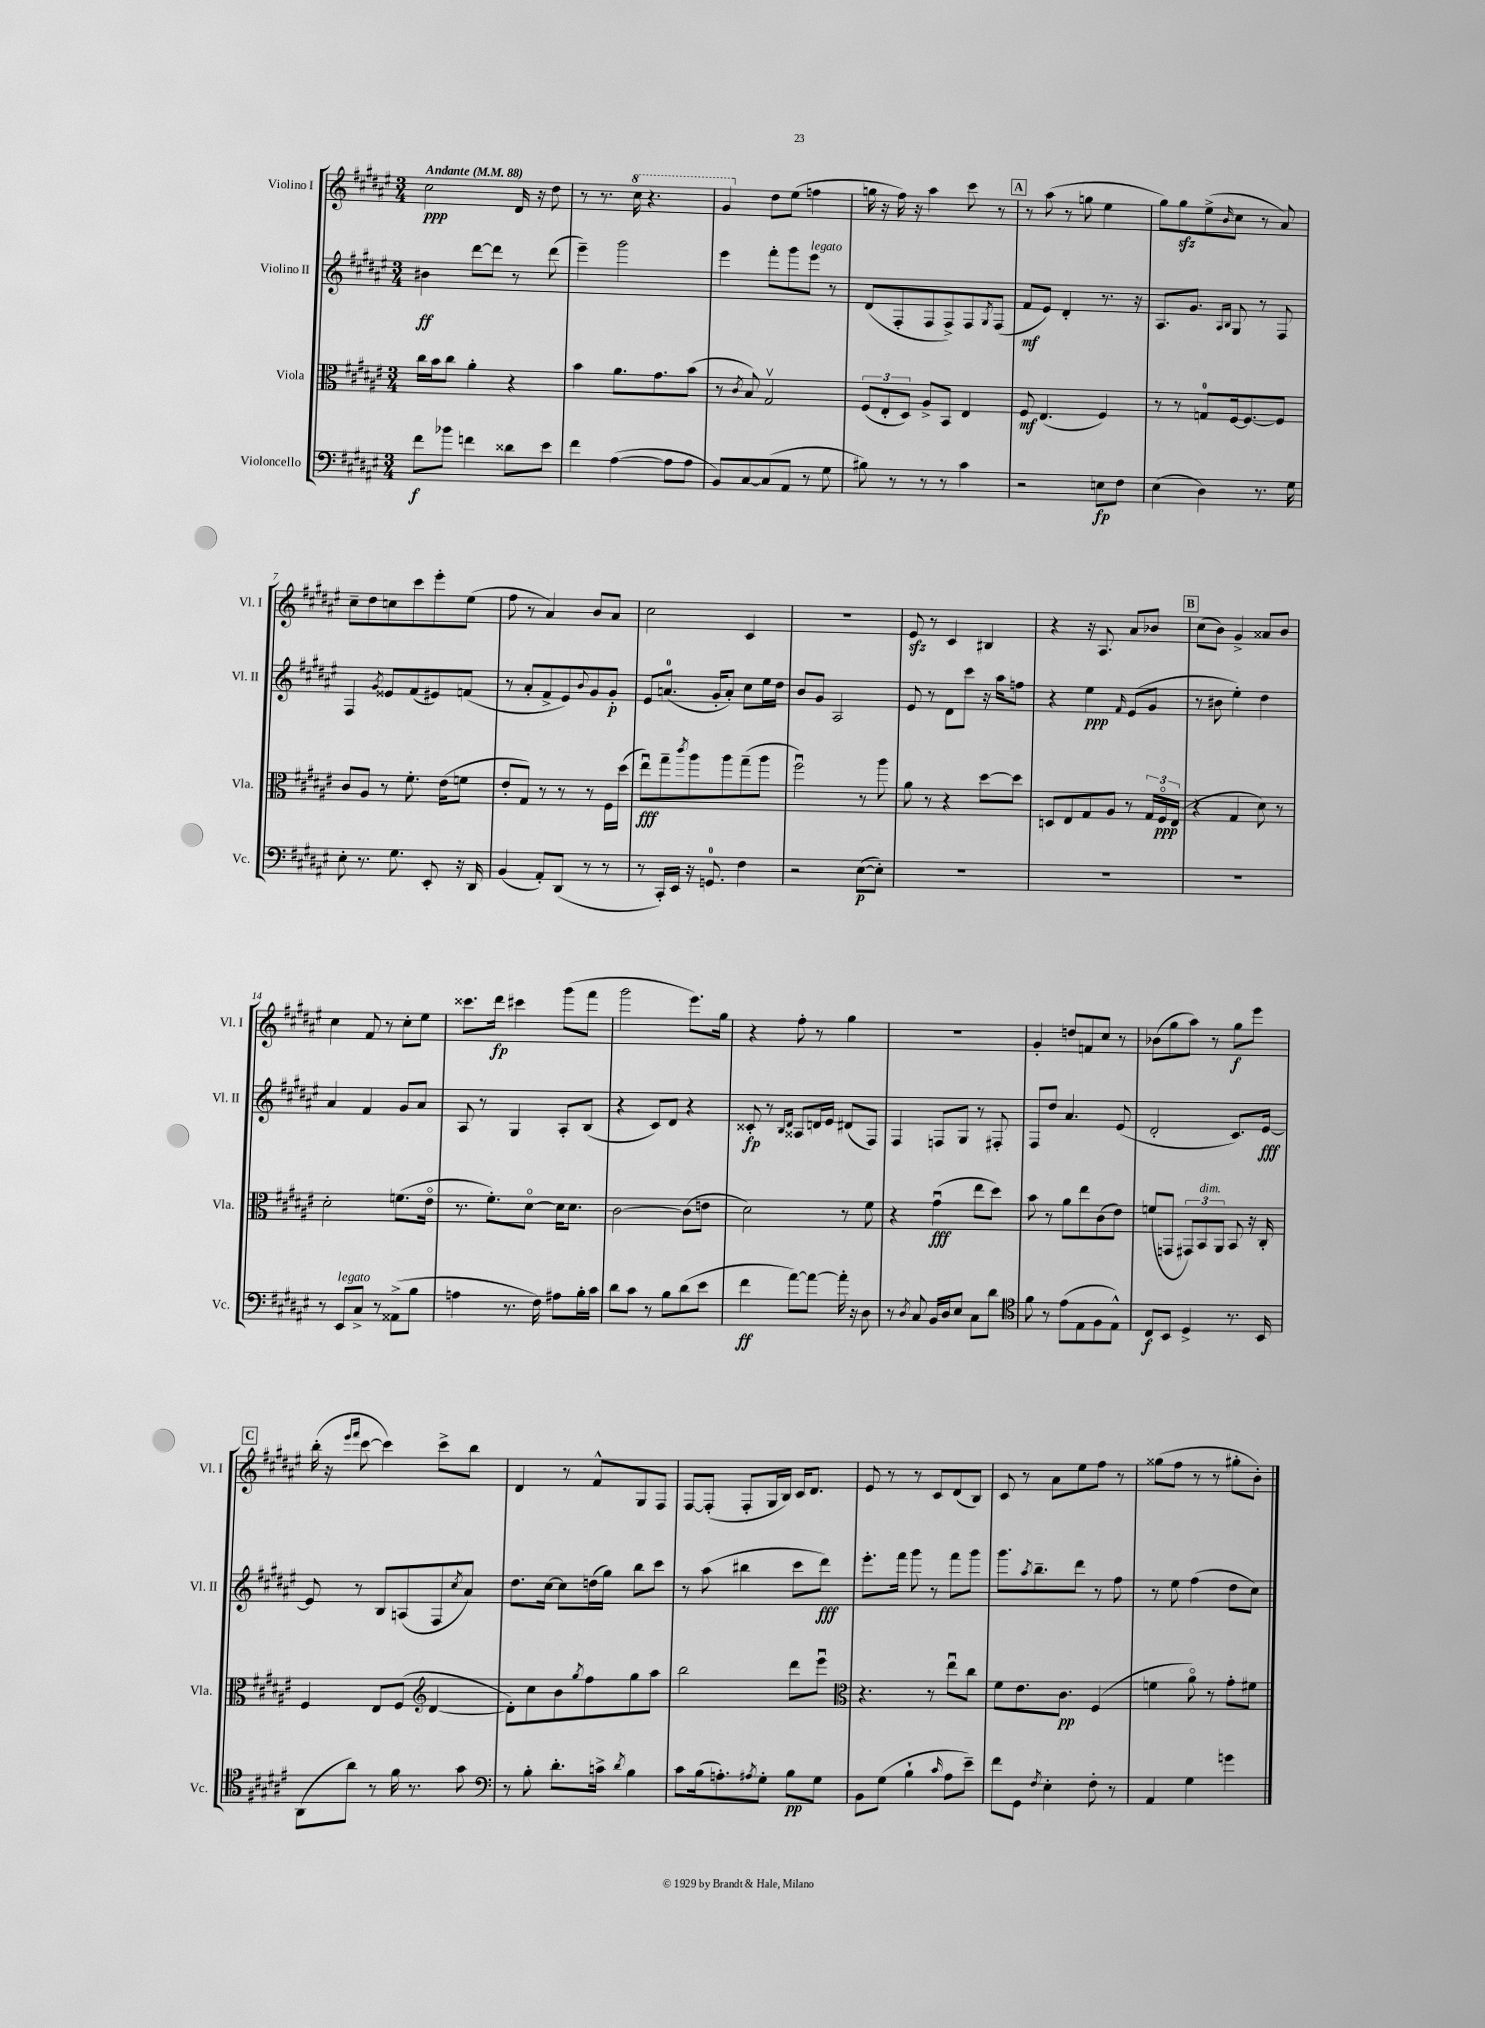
<<
\new StaffGroup <<
\new Staff = "s0" \with { instrumentName = "Violino I" shortInstrumentName = "Vl. I" } {
    \clef treble \key fis \major \numericTimeSignature \time 3/4 \tempo "Andante" 4 = 88
    cis''2\ppp dis'16 r16 dis''8 |
    r8 r8. \ottava #1 cis'''16 r4. |
    gis''4 \ottava #0 dis''8 eis''8( f''4 |
    g''16 r16 fis''16) r16 ais''4 cis'''8 r8 |
    \mark \markup { \box "A" } r8 ais''8( r8 g''8 eis''4 |
    gis''8) gis''8\sfz eis''8->( \grace { b'16 } cis''8 r8 ais'8) |
    cis''8-- dis''8 c''8 cis'''8 eis'''8-. eis''8( |
    fis''8 r8 ais'4) b'8 ais'8 |
    cis''2 cis'4 |
    R2. |
    eis'8\sfz r8 cis'4 bis4 |
    r4 r16 ais8. ais'8 bes'8 |
    \mark \markup { \box "B" } cis''8( b'8) gis'4-> aisis'8 b'8 |
    cis''4 fis'8 r8 cis''8-. eis''8 |
    cisis'''8. dis'''16\fp cis'''4 gis'''8( fis'''8 |
    gis'''2 eis'''8.) gis''16 |
    r4 fis''8-. r8 gis''4 |
    R2. |
    gis'4-. d''8 f'8 cis''8 r8 |
    bes'8( gis''8 ais''8) r8 gis''8\f eis'''8 |
    \mark \markup { \box "C" } b''16-.( r16 \grace { eis'''16 fis'''16 } cis'''8~ cis'''4) cis'''8-> b''8 |
    dis'4 r8 fis'8-^ gis8 fis8 |
    fis8~ fis8-.( fis8-. gis16 b16) cis'16 dis'8. |
    eis'8 r8 r8 cis'8 dis'8( b8) |
    cis'8 r8 ais'8 eis''8 fis''8 r8 |
    gisis''8( fis''8 r8 r8 gis''8-. b'8-.) \bar "|." |
}
\new Staff = "s1" \with { instrumentName = "Violino II" shortInstrumentName = "Vl. II" } {
    \clef treble \key fis \major \numericTimeSignature \time 3/4
    bis'4\ff dis'''8~ dis'''8 r8 dis'''8( |
    eis'''4--) gis'''2 |
    eis'''4 fis'''8-. gis'''8 eis'''8^\markup { \italic "legato" } r8 |
    dis'8( fis8-. fis8 fis8->) fis8 \acciaccatura { gis8 } fis8( |
    \mark \markup { \box "A" } fis'8\mf eis'8) dis'4-. r8. r16 |
    ais8. gis'8. \grace { ais16 b16 } gis8 r8 fis8 |
    fis4 \acciaccatura { gis'8 } eisis'8 fis'8( eis'8) f'8( |
    r8 ais'8-. fis'8-> eis'8) \appoggiatura { b'8 } gis'8 gis'8-.\p |
    eis'8 a'8.-0( gis'16-. a'8-.) cis''8 eis''16 dis''16 |
    b'8 gis'8 ais2 |
    eis'8 r8 dis'8 cis'''8 r16 ais''16 f''8 |
    r4 eis''4\ppp \grace { fis'16 } eis'8( gis'8 |
    \mark \markup { \box "B" } r8 bis'8 eis''4-.) dis''4 |
    ais'4 fis'4 gis'8 ais'8 |
    ais8 r8 gis4 ais8-. b8( |
    r4 cis'8) dis'8 r4 |
    cisis'8-.\fp r8 \grace { b16 dis'16 } aisis8 d'16 eis'16 dis'8( fis8) |
    fis4 f8 gis8 r8 fis8-. |
    fis8 dis''8 ais'4. eis'8( |
    dis'2-. cis'8.) eis'16~\fff |
    \mark \markup { \box "C" } eis'8 r8 b8 a8( fis8 \acciaccatura { cis''8 } ais'8) |
    dis''8. cis''16~ cis''8 d''16( gis''16) b''8 cis'''8 |
    r8 ais''8( bis''4 cis'''8 dis'''8\fff) |
    eis'''8.-. fis'''16 gis'''8 r8 fis'''8 gis'''8 |
    gis'''8. \acciaccatura { ais''8 } b''8.-- dis'''8 r8 fis''8 |
    r8 eis''8 fis''4( dis''8 cis''8) \bar "|." |
}
\new Staff = "s2" \with { instrumentName = "Viola" shortInstrumentName = "Vla." } {
    \clef alto \key fis \major \numericTimeSignature \time 3/4
    cis''16 b'16 cis''8 ais'4-. r4 |
    b'4 ais'8. gis'8. b'8( |
    r8 \acciaccatura { cis'8 } b8) gis2\upbow |
    \tuplet 3/2 { fis8( eis8-. dis8) } ais8-> b,8 eis4 |
    \mark \markup { \box "A" } fis8\mf eis4.( fis4) |
    r8 r8 g8-0 fis16~ fis8.~ fis8 |
    cis'8 ais8 r8 fis'8.-. eis'16( f'8 |
    eis'8-. gis8) r8 r8 r8 fis16 dis''16( |
    eis''8\downbow\fff) gis''8-- \acciaccatura { cis'''8 } ais''8 ais''8 gis''8--( ais''8 |
    fis''2\downbow) r8 ais''8 |
    ais'8 r8 r4 dis''8~ dis''8 |
    d8 eis8 gis8 ais8 r8 \tuplet 3/2 { gis16 fis16\flageolet\ppp eis16( } |
    \mark \markup { \box "B" } r4 gis4 dis'8) r8 |
    dis'2-. f'8.( eis'16\flageolet |
    r8. fis'8.-.) dis'8~\flageolet dis'16 dis'8. |
    cis'2~ cis'8( e'8 |
    dis'2) r8 fis'8 |
    r4 gis'4\downbow\fff( eis''8 dis''8) |
    b'8 r8 ais'8 eis''8 cis'8( eis'8) |
    f'8( g,8 \tuplet 3/2 { gis,8) b,8^\markup { \italic "dim." } ais,8 } b,8 r16 cis16-. |
    \mark \markup { \box "C" } fis4 eis8 fis8( \clef treble dis'4~ |
    dis'8-.) cis''8 b'8 \acciaccatura { gis''8 } fis''8 gis''8 ais''8 |
    b''2 dis'''8 eis'''8\downbow |
    \clef alto r4. r8 eis''8\downbow cis''8 |
    fis'8 eis'8. cis'8.\pp fis4( |
    f'4 ais'8\flageolet) r8 gis'8-. fis'8 \bar "|." |
}
\new Staff = "s3" \with { instrumentName = "Violoncello" shortInstrumentName = "Vc." } {
    \clef bass \key fis \major \numericTimeSignature \time 3/4
    fis'8\f bes'8 f'4 disis'8 eis'8 |
    fis'4 ais4~( ais8 ais8 |
    b,8) cis8~ cis8( ais,8 r8 gis8 |
    bis8) r8 r8 r8 cis'4 |
    \mark \markup { \box "A" } r2 e8\fp fis8 |
    eis4( dis4) r8. gis16 |
    eis8-. r8. gis8. eis,8-. r16 dis,16 |
    b,4( ais,8-.) dis,8( r8 r8 |
    r8 cis,16-.) eis,16 r16 g,8.-0 fis4 |
    r2 eis8~\p( eis8-.) |
    R2. |
    R2. |
    \mark \markup { \box "B" } R2. |
    r8 eis,8^\markup { \italic "legato" } cis8-> r8 aisis,8->( b8 |
    a4 r8. fis16) ais8 b16-. cis'16 |
    dis'8 cis'8 r8 b8 dis'8( eis'8 |
    fis'4\ff ais'8~) ais'8~ ais'16-. r16 dis8 |
    r8 \acciaccatura { dis8 } cis8 b,16 dis16 eis8 cis8 dis'8 |
    \clef tenor fis'8 r8 eis'8( eis8 fis8 eis8-^) |
    cis8\f b,8 dis4-> r8. b,16 |
    \mark \markup { \box "C" } ais,8( ais'8) r8 fis'16 r8. gis'8 |
    \clef bass r8 b8-. dis'8.-. c'16-> \acciaccatura { dis'8 } b4 |
    cis'8 b16( a8.-.) \acciaccatura { ais8 } gis8-. b8\pp gis8 |
    b,8 gis8( b4-! \grace { cis'16 } ais8 eis'8--) |
    fis'8 gis,8 \acciaccatura { fis8 } eis4-. fis8-. r8 |
    ais,4 gis4 g'4 \bar "|." |
}
>>
>>
